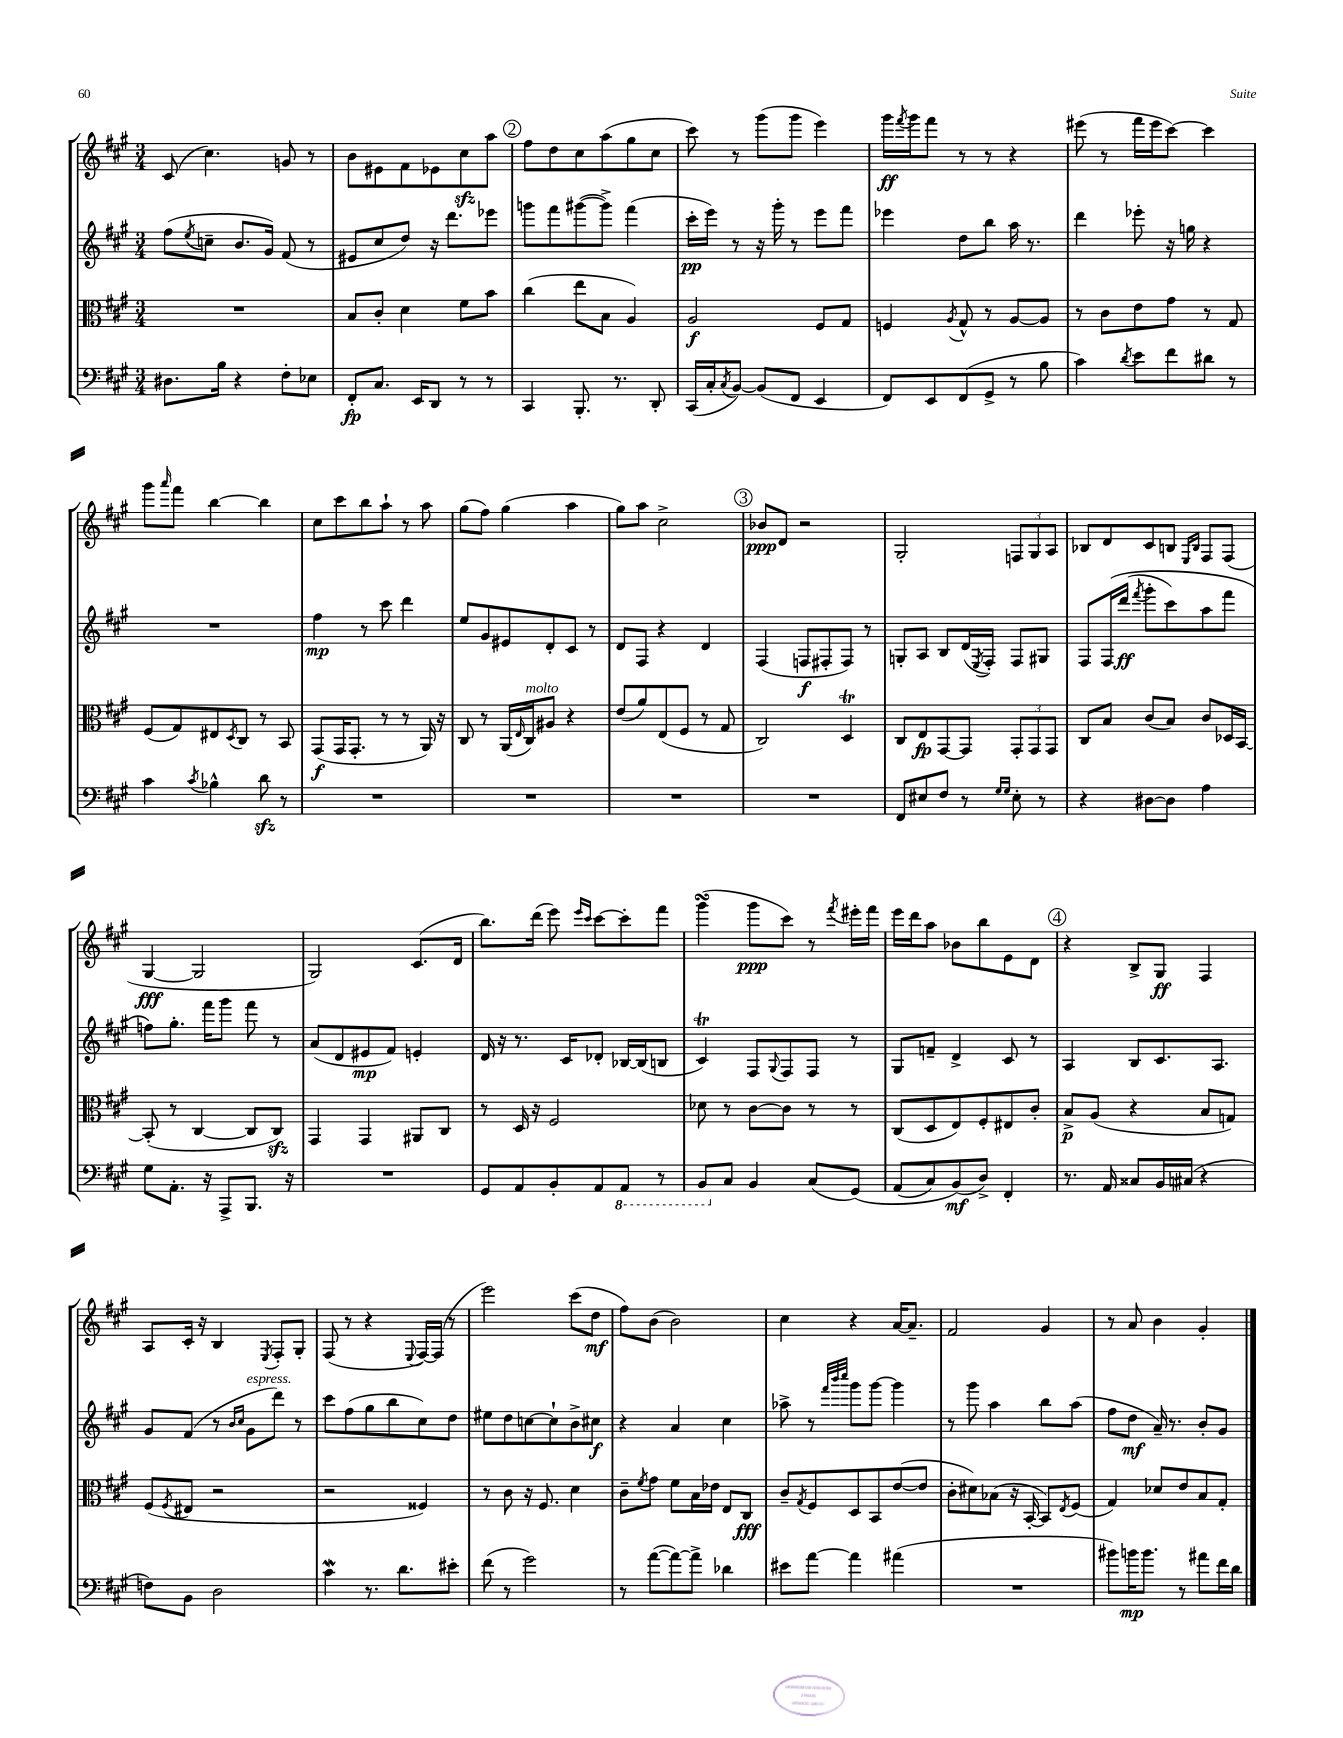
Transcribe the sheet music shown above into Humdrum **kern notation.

**kern	**dynam	**kern	**dynam	**kern	**dynam	**kern	**dynam
*part4	*part4	*part3	*part3	*part2	*part2	*part1	*part1
*staff4	*staff4	*staff3	*staff3	*staff2	*staff2	*staff1	*staff1
*clefF4	*	*clefC3	*	*clefG2	*	*clefG2	*
*k[f#c#g#]	*	*k[f#c#g#]	*	*k[f#c#g#]	*	*k[f#c#g#]	*
*M3/4	*	*M3/4	*	*M3/4	*	*M3/4	*
=96	=96	=96	=96	=96	=96	=96	=96
8.D#X\L	.	2.r	.	(8ff#\L	.	(8c#/	.
.	.	.	.	8qee/	.	.	.
.	.	.	.	8ccn~\J	.	4.cc#\)	.
16B\Jk	.	.	.	.	.	.	.
4r	.	.	.	8.b/L	.	.	.
.	.	.	.	16g#/Jk)	.	.	.
8F#'\L	.	.	.	(8f#/	.	8gn/	.
8E-X\J	.	.	.	8r	.	8r	.
=97	=97	=97	=97	=97	=97	=97	=97
8FF#'/L	fp	8B/L	.	8e#X/L	.	8b\L	.
8.C#/J	.	8c#'/J	.	8cc#/	.	8e#X\	.
.	.	4d\	.	8dd/J)	.	8f#\	.
16EE/KL	.	.	.	.	.	.	.
8DD/J	.	.	.	16r	.	8e-X\	.
.	.	.	.	8.ddd\L	.	.	.
8r	.	8f#\L	.	.	.	8cc#zz\	.
8r	.	8b\J	.	8eee-X\J	.	8aa\J	.
!!LO:REH:place=s1:t=2
=98	=98	=98	=98	=98	=98	=98	=98
4CC#/	.	(4cc#\	.	8gggn\L	.	8ff#\L	.
.	.	.	.	8fff#\	.	8dd\	.
8.BBB'/	.	8ee\L	.	([8ggg#X\	.	8cc#\	.
.	.	8B\J	.	8ggg#^\J])	.	(8aa\	.
8.r	.	.	.	.	.	.	.
.	.	4A/)	.	(4fff#\	.	8gg#\	.
8DD'/	.	.	.	.	.	8cc#\J	.
=99	=99	=99	=99	=99	=99	=99	=99
(16CC#/LL	.	2A/	f	16ccc#'\LL	pp	8ccc#\)	.
16C#'/J	.	.	.	16eee\JJ)	.	.	.
8qC#/	.	.	.	.	.	.	.
[8BB/J)	.	.	.	8r	.	8r	.
(8BB/L]	.	.	.	16r	.	(8ggg#\L	.
.	.	.	.	16ggg#'\	.	.	.
8FF#/J	.	.	.	8r	.	8ggg#\J	.
4EE/	.	8F#/L	.	8eee\L	.	4eee\)	.
.	.	8G#/J	.	8fff#\J	.	.	.
=100	=100	=100	=100	=100	=100	=100	=100
8FF#/L)	.	4Fn/	.	4eee-X\	.	16ggg#\LL	ff
.	.	.	.	.	.	8qfff#/	.
.	.	.	.	.	.	16ggg#\J	.
8EE/	.	.	.	.	.	8fff#\J	.
.	.	8qA/	.	.	.	.	.
(8FF#/	.	8G#^^/	.	8dd\L	.	8r	.
8GG#^/J	.	8r	.	8bb\J	.	8r	.
8r	.	[8A/L	.	16aa\	.	4r	.
.	.	.	.	8.r	.	.	.
8B\	.	8A/J]	.	.	.	.	.
=101	=101	=101	=101	=101	=101	=101	=101
4c#\)	.	8r	.	4ddd\	.	(8eee#X\	.
.	.	8c#\L	.	.	.	8r	.
8qd/	.	.	.	.	.	.	.
8e\L	.	8e\	.	8eee-X'\	.	16fff#\LL	.
.	.	.	.	.	.	16eee#\J	.
8f#\	.	8g#\J	.	16r	.	[8ccc#\J)	.
.	.	.	.	16ggn\	.	.	.
8d#X\J	.	8r	.	4r	.	4ccc#\]	.
8r	.	8G#/	.	.	.	.	.
!!LO:LB:g=z
=102	=102	=102	=102	=102	=102	=102	=102
4c#\	.	(8F#/L	.	2.r	.	8ggg#\L	.
.	.	.	.	.	.	16qqaaa/	.
.	.	8G#/)	.	.	.	8fff#\J	.
8qc#/	.	.	.	.	.	.	.
4B-X^^\	.	8E#X/	.	.	.	[4bb\	.
.	.	8qD/	.	.	.	.	.
.	.	8C#/J	.	.	.	.	.
8dzz\	.	8r	.	.	.	4bb\]	.
8r	.	8BB/	.	.	.	.	.
=103	=103	=103	=103	=103	=103	=103	=103
2.r	.	(8GG#/L	f	4ff#\	mp	8cc#\L	.
.	.	16GG#/K	.	.	.	8ccc#\	.
.	.	8.GG#'/J	.	.	.	.	.
.	.	.	.	8r	.	8bb\	.
.	.	8r	.	8ccc#\	.	8aa`\J	.
.	.	8r	.	4ddd\	.	8r	.
.	.	16AA/)	.	.	.	8aa\	.
.	.	16r	.	.	.	.	.
=104	=104	=104	=104	=104	=104	=104	=104
2.r	.	8C#/	.	8ee/L	.	(8gg#\L	.
.	.	8r	.	8g#/	.	8ff#\J)	.
.	.	(16AA/LL	.	8e#X/	.	(4gg#\	.
.	.	16qqE/	.	.	.	.	.
!	!	!LO:TX:a:i:t=molto	!	!	!	!	!
.	.	16C#/J)	.	.	.	.	.
.	.	8A#X/J	.	8d'/	.	.	.
.	.	4r	.	8c#/J	.	4aa\	.
.	.	.	.	8r	.	.	.
=105	=105	=105	=105	=105	=105	=105	=105
2.r	.	(8e/L	.	8d/L	.	8gg#\L)	.
.	.	8a/)	.	8F#/J	.	8aa\J	.
.	.	(8E/	.	4r	.	2cc#^\	.
.	.	8F#/J	.	.	.	.	.
.	.	8r	.	4d/	.	.	.
.	.	8G#/	.	.	.	.	.
!!LO:REH:place=s1:t=3
=106	=106	=106	=106	=106	=106	=106	=106
2.r	.	2C#/)	.	(4F#/	.	8b-X/L	ppp
.	.	.	.	.	.	8d/J	.
.	.	.	.	8Fn/L	f	2r	.
.	.	.	.	8F#X'/	.	.	.
.	.	4DT/	.	8F#/J)	.	.	.
.	.	.	.	8r	.	.	.
=107	=107	=107	=107	=107	=107	=107	=107
8FF#/L	.	8C#/L	.	8Gn'/L	.	2G#'/	.
8E#X/	.	8E/	fp	8A/J	.	.	.
8F#/J	.	[8GG#/	.	8B/L	.	.	.
8r	.	8GG#/J]	.	(16d/L	.	.	.
.	.	.	.	8qE/	.	.	.
.	.	.	.	16F#'/JJ)	.	.	.
16qqG#/LL	.	.	.	.	.	.	.
16qqG#/JJ	.	.	.	.	.	.	.
8E#'\	.	12GG#'/L	.	8F#/L	.	12Fn/L	.
.	.	12GG#/	.	.	.	12G#/	.
8r	.	.	.	8G#X/J	.	.	.
.	.	12GG#/J	.	.	.	12A/J	.
=108	=108	=108	=108	=108	=108	=108	=108
4r	.	8C#/L	.	8F#/L	.	8B-X/L	.
.	.	8B/J	.	(16F#/L	.	8d/	.
.	.	.	.	(16ddd/JJ	ff	.	.
.	.	.	.	8qfff#/	.	.	.
[8D#X\L	.	(8c#/L	.	8ggg#'\L	.	8c#/	.
8D#\J]	.	8B/J)	.	8ccc#\)	.	8Bn/J	.
.	.	.	.	.	.	16qqE/LL	.
.	.	.	.	.	.	16qqB/JJ	.
4A\	.	8c#/L	.	8aa\	.	8F#/L	.
.	.	16D-X/L	.	8fff#\J	.	(8F#/J	.
.	.	[16BB/JJ	.	.	.	.	.
!!LO:LB:g=z
=109	=109	=109	=109	=109	=109	=109	=109
8G#\L	.	(8BB'/]	.	8ffn\L)	.	[4G#/	fff
8.AA'\J	.	8r	.	8.gg#'\J	.	.	.
.	.	[4C#/	.	.	.	2G#/]	.
16r	.	.	.	16fff#\KL	.	.	.
8AAA^/L	.	.	.	8ggg#\J	.	.	.
8.BBB/J	.	8C#/L]	.	8fff#\	.	.	.
.	.	8C#zz/J)	.	8r	.	.	.
16r	.	.	.	.	.	.	.
=110	=110	=110	=110	=110	=110	=110	=110
2.r	.	4GG#/	.	(8a/L	.	2G#/)	.
.	.	.	.	8d/	.	.	.
.	.	4GG#/	.	8e#X/	mp	.	.
.	.	.	.	8f#/J)	.	.	.
.	.	8AA#X/L	.	4en'/	.	(8.c#/L	.
.	.	8C#/J	.	.	.	.	.
.	.	.	.	.	.	16d/Jk	.
=111	=111	=111	=111	=111	=111	=111	=111
8GG#/L	.	8r	.	16d/	.	8.bb\L)	.
.	.	.	.	16r	.	.	.
8AA/	.	16D/	.	8.r	.	.	.
.	.	16r	.	.	.	(16ddd\Jk	.
8BB'/	.	2F#/	.	.	.	8eee\)	.
.	.	.	.	16c#/KL	.	.	.
.	.	.	.	.	.	16qqeee/LL	.
.	.	.	.	.	.	16qqccc#/JJ	.
8AA/	.	.	.	8d-X'/J	.	[8ccc#\L	.
*8ba	*	*	*	*	*	*	*
8AAA/J	.	.	.	[16B-X/LL	.	8ccc#'\]	.
.	.	.	.	(16B-/J]	.	.	.
8r	.	.	.	8Bn/J	.	8fff#\J	.
=112	=112	=112	=112	=112	=112	=112	=112
8BBB/L	.	8d-X\	.	4c#t/)	.	(4ggg#sSsS\	.
*X8ba	*	*	*	*	*	*	*
8C#/J	.	8r	.	.	.	.	.
4BB/	.	[8c#\L	.	8F#/L	.	8ggg#\L	ppp
.	.	.	.	8qqG#/	.	.	.
.	.	8c#\J]	.	8F#/	.	8ccc#\J)	.
(8C#/L	.	8r	.	8F#/J	.	8r	.
.	.	.	.	.	.	8qfff#/	.
(8GG#/J)	.	8r	.	8r	.	16eee#X'\LL	.
.	.	.	.	.	.	16fff#\JJ	.
=113	=113	=113	=113	=113	=113	=113	=113
(8AA/L	.	(8C#/L	.	8G#/L	.	16eee\LL	.
.	.	.	.	.	.	16ddd\J	.
8C#/)	.	8D/	.	8fn~/J	.	8aa\J	.
(8BB/)	mf	8E/)	.	4d^/	.	8b-X\L	.
8D^/J)	.	8F#'/	.	.	.	8bb\	.
4FF#'/	.	8E#X/	.	8c#/	.	8e\	.
.	.	8c#'/J	.	8r	.	8d\J	.
!!LO:REH:place=s1:t=4
=114	=114	=114	=114	=114	=114	=114	=114
8.r	.	8B^/L	p	4A/	.	4r	.
.	.	(8A/J	.	.	.	.	.
16AA/	.	.	.	.	.	.	.
8C##X/L	.	4r	.	8B/L	.	8B^/L	.
16BB/L	.	.	.	8.c#/	.	8G#/J	ff
(16C#X/JJ	.	.	.	.	.	.	.
4r	.	8B/L	.	.	.	4F#/	.
.	.	.	.	8.A/J	.	.	.
.	.	8Gn/J)	.	.	.	.	.
!!LO:LB:g=z
=115	=115	=115	=115	=115	=115	=115	=115
8Fn\L)	.	(8F#/L	.	8g#/L	.	8A/L	.
.	.	8qF#/	.	.	.	.	.
8BB\J	.	8E#X/J	.	(8f#/J	.	16c#'/Jk	.
.	.	.	.	.	.	16r	.
2D\	.	2r	.	8r	.	4B/	.
.	.	.	.	16qqb/LL	.	.	.
.	.	.	.	16qqcc#/JJ	.	.	.
!	!	!	!	!LO:TX:a:i:t=espress.	!	!	!
.	.	.	.	8g#\L	.	.	.
.	.	.	.	.	.	8qE/	.
.	.	.	.	8ddd\J)	.	8F#'/L	.
.	.	.	.	8r	.	8G#'/J	.
=116	=116	=116	=116	=116	=116	=116	=116
4c#W\	.	2r	.	8ccc#\L	.	(8F#/	.
.	.	.	.	(8ff#\	.	8r	.
8.r	.	.	.	8gg#\	.	4r	.
.	.	.	.	8bb\	.	.	.
8.d\L	.	.	.	.	.	.	.
.	.	.	.	.	.	8qqE/	.
.	.	4F##X/)	.	8cc#\)	.	[16F#/LL)	.
.	.	.	.	.	.	(16F#/JJ]	.
8e#X'\J	.	.	.	8dd\J	.	8r	.
=117	=117	=117	=117	=117	=117	=117	=117
(8f#\	.	8r	.	8ee#X\L	.	2eee\)	.
8r	.	8c#\	.	8dd\	.	.	.
2g#\)	.	16r	.	[8ccn\	.	.	.
.	.	8.F#/	.	.	.	.	.
.	.	.	.	8cc`\]	.	.	.
.	.	4d\	.	8b^\	.	(8ccc#\L	.
.	.	.	.	8cc#X\J	f	8dd\J	mf
=118	=118	=118	=118	=118	=118	=118	=118
8r	.	8c#~\L	.	4r	.	8ff#\L)	.
.	.	8qf#/	.	.	.	.	.
([8a\L	.	8g#\J	.	.	.	(8b\J	.
8a\_)	.	8f#\L	.	4a/	.	2b\)	.
8a^\J]	.	16B\L	.	.	.	.	.
.	.	16e-X\JJ	.	.	.	.	.
4d-X\	.	8E/L	.	4cc#\	.	.	.
.	.	8C#/J	fff	.	.	.	.
=119	=119	=119	=119	=119	=119	=119	=119
8e#X\L	.	8c#~/L	.	8aa-X^\	.	4cc#\	.
.	.	8qG#/	.	.	.	.	.
[8a\J	.	8F#/	.	8r	.	.	.
.	.	.	.	32qqfff#/LLL	.	.	.
.	.	.	.	32qqbbb/	.	.	.
.	.	.	.	32qqcccc#/JJJ	.	.	.
4a\]	.	8D/	.	8ggg#\L	.	4r	.
.	.	8BB/	.	[8ggg#\J	.	.	.
(4a#X\	.	([8e/	.	4ggg#\]	.	[16a/KL	.
.	.	.	.	.	.	8.a~/J]	.
.	.	8e/J]	.	.	.	.	.
=120	=120	=120	=120	=120	=120	=120	=120
2.r	.	8c#'\L	.	8r	.	2f#/	.
.	.	8d#X\)	.	8ggg#\	.	.	.
.	.	(8B-X\J	.	4aa\	.	.	.
.	.	16r	.	.	.	.	.
.	.	[16BB'/	.	.	.	.	.
.	.	8BB/L])	.	8bb\L	.	4g#/	.
.	.	8qE/	.	.	.	.	.
.	.	(8F#/J	.	(8aa\J	.	.	.
=121	=121	=121	=121	=121	=121	=121	=121
8b#X\L)	.	4G#/)	.	8ff#\L	.	8r	.
16bn\K	mp	.	.	8dd\J	mf	8a/	.
8.b\J	.	.	.	.	.	.	.
.	.	8d-X/L	.	16a~/)	.	4b\	.
.	.	.	.	8.r	.	.	.
8r	.	8e/	.	.	.	.	.
8a#X\L	.	8B/	.	8b'/L	.	4g#'/	.
16f#\L	.	8G#'/J	.	8g#/J	.	.	.
16d\JJ	.	.	.	.	.	.	.
==	==	==	==	==	==	==	==
*-	*-	*-	*-	*-	*-	*-	*-
